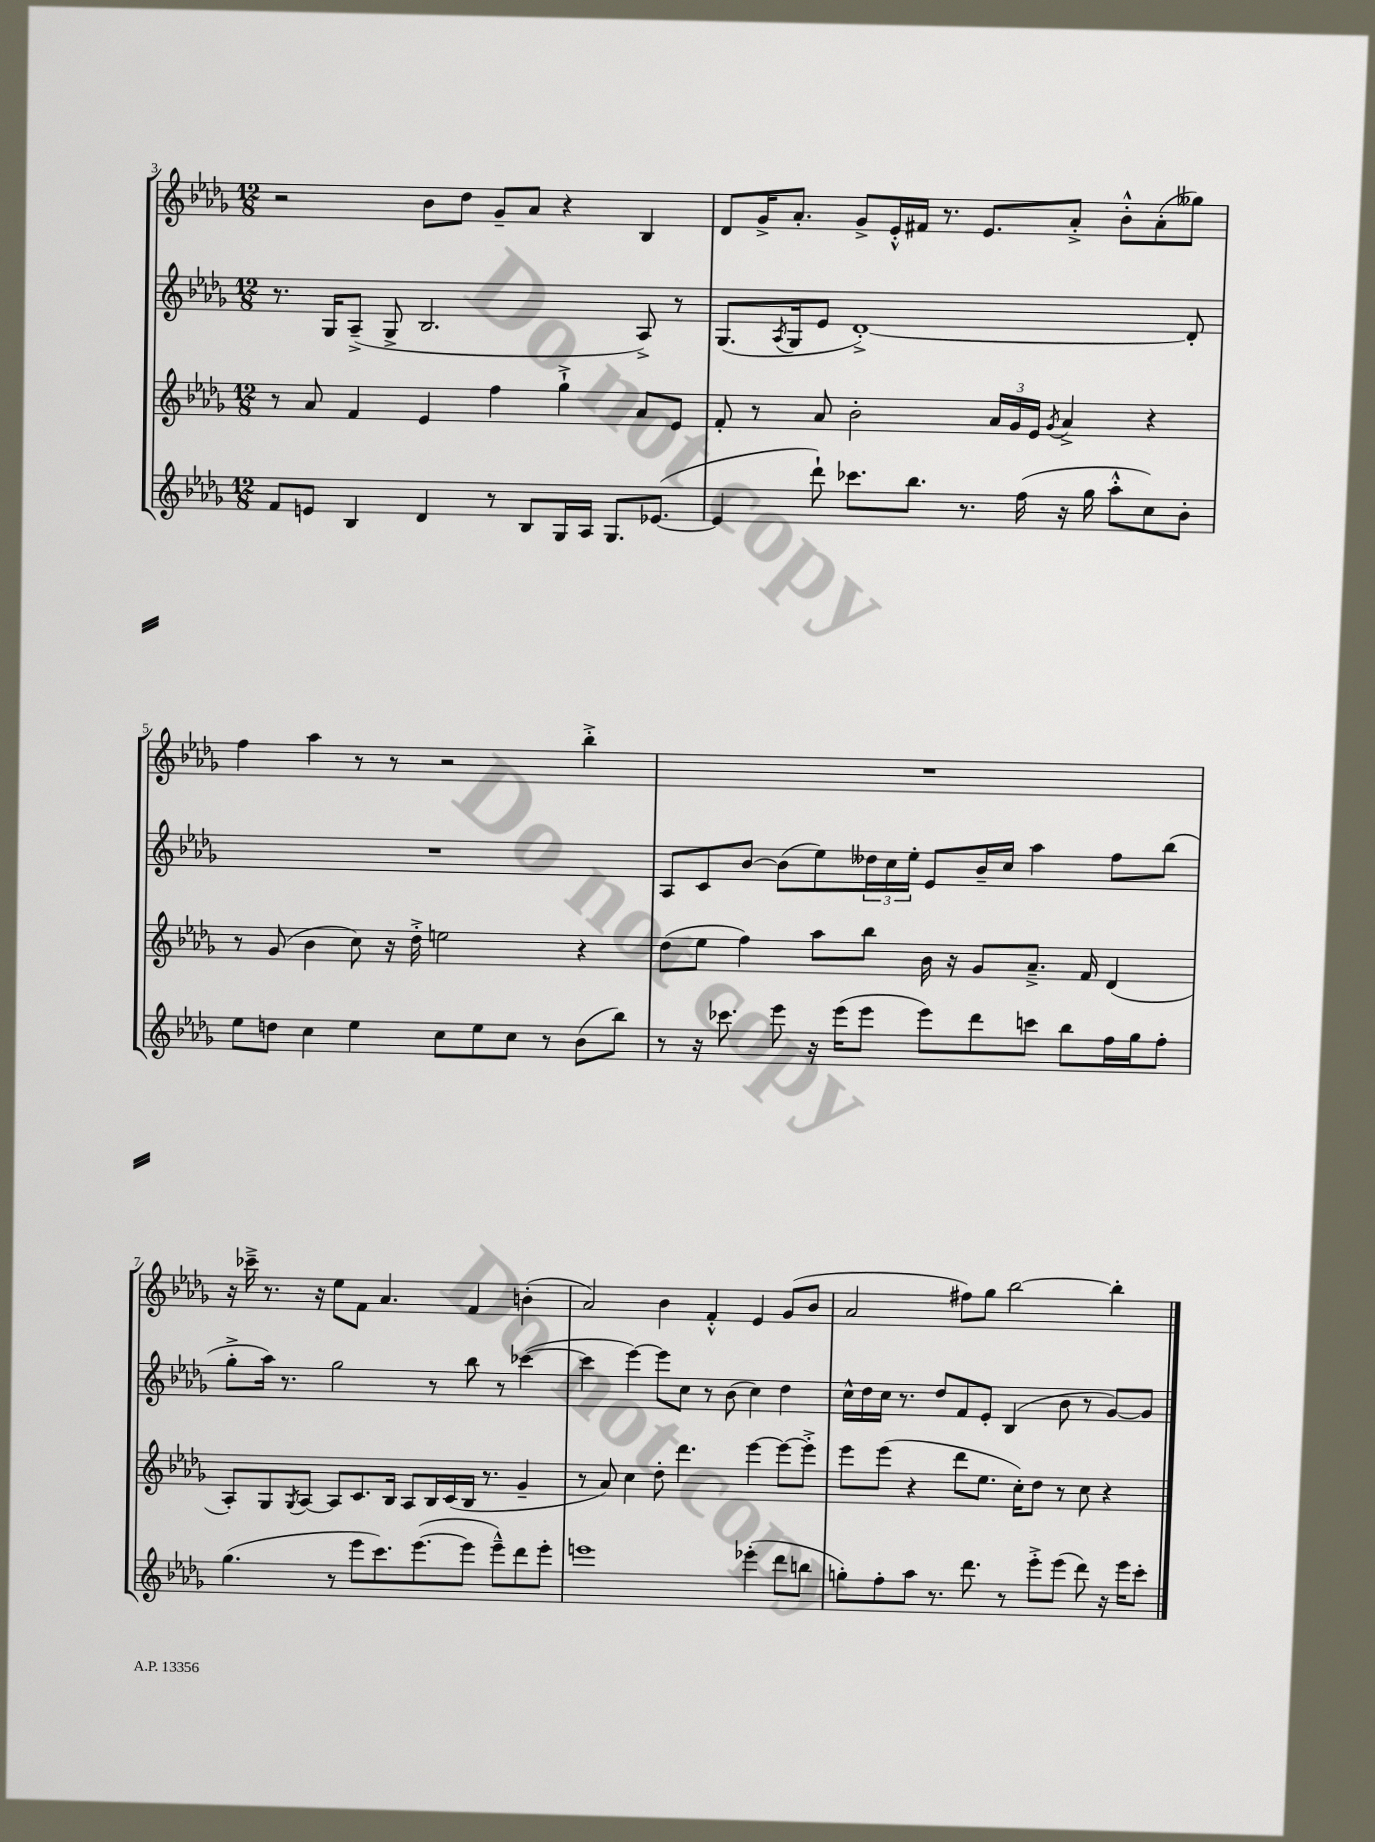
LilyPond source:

<<
\new StaffGroup <<
\new Staff = "s0" {
    \clef treble \key des \major \numericTimeSignature \time 12/8
    r2 bes'8 des''8 ges'8-- aes'8 r4 bes4 |
    des'8 ges'16-> aes'8.-. ges'8-> ees'16-.-^ fis'16 r8. ees'8. aes'8-.-> bes'8-.-^ aes'8-.( geses''8) |
    f''4 aes''4 r8 r8 r2 bes''4-.-> |
    R1. |
    r16 ces'''16---> r8. r16 ees''8 f'8 aes'4. f'4 b'4-.( |
    aes'2) bes'4 f'4-.-^ ees'4 ges'8( bes'8 |
    aes'2 fis''8) ges''8 bes''2~ bes''4-. \bar "|." |
}
\new Staff = "s1" {
    \clef treble \key des \major \numericTimeSignature \time 12/8
    r8. ges16 aes8--->( ges8-> bes2. aes8->) r8 |
    ges8.( \acciaccatura { aes8 } ges16 ees'8 des'1~-.->) des'8-. |
    R1. |
    aes8 c'8 bes'8~ bes'8( ees''8) \tuplet 3/2 { deses''16 c''16 ees''16-. } ees'8 bes'16-- c''16 aes''4 f''8 bes''8( |
    ges''8-.-> aes''16) r8. ges''2 r8 bes''8 r8 ces'''4~( |
    ces'''4 ees'''4~) ees'''8 c''8 r8 bes'8( c''4) des''4 |
    c''16-^ des''16 c''16 r8. des''8 f'8 ees'8-. bes4( bes'8 r8 ges'8~) ges'8 \bar "|." |
}
\new Staff = "s2" {
    \clef treble \key des \major \numericTimeSignature \time 12/8
    r8 aes'8 f'4 ees'4 f''4 ges''4-!-> aes'8 ees'8 |
    f'8-. r8 aes'8 bes'2-. \tuplet 3/2 { aes'16 ges'16 ees'16 } \acciaccatura { ges'8 } aes'4-> r4 |
    r8 ges'8( bes'4 c''8) r16 des''16-.-> e''2 r4 |
    des''8( ees''8 f''4) aes''8 bes''8 bes'16 r16 ges'8 aes'8.---> f'16 des'4( |
    aes8-.) ges8 \acciaccatura { ges8 } aes8~ aes8 c'8. bes16 aes8 bes16 c'16( bes16 r8. ges'4-- |
    r8 aes'8) c''4 des''8-. des'''4. ees'''4~ ees'''8~ ees'''8-.-> |
    ees'''8 ees'''8( r4 des'''8 ees''8. c''16-.) des''8 r8 c''8 r4 \bar "|." |
}
\new Staff = "s3" {
    \clef treble \key des \major \numericTimeSignature \time 12/8
    f'8 e'8 bes4 des'4 r8 bes8 ges16 aes16 ges8. ees'8.~( |
    ees'4 des'''8-!) ces'''8. bes''8. r8. f''16( r16 ges''16 aes''8-.-^ c''8) bes'8-. |
    ees''8 d''8 c''4 ees''4 c''8 ees''8 c''8 r8 bes'8( bes''8) |
    r8 r16 ces'''8. ees'''8 r16 ees'''16( ees'''8 ees'''8) des'''8 c'''8 bes''8 f''16 ges''16 f''8-. |
    ges''4.( r8 ees'''8 c'''8.) ees'''8.~( ees'''8 ees'''8---^) des'''8 ees'''8-. |
    e'''1 ees'''4-.( des'''8 b''8 |
    g''8-.) f''8-. aes''8 r8. des'''8. r8 ees'''8-.-> ees'''8( des'''8) r16 ees'''16 c'''8-. \bar "|." |
}
>>
>>
\layout { \context { \Score currentBarNumber = #3 } }
